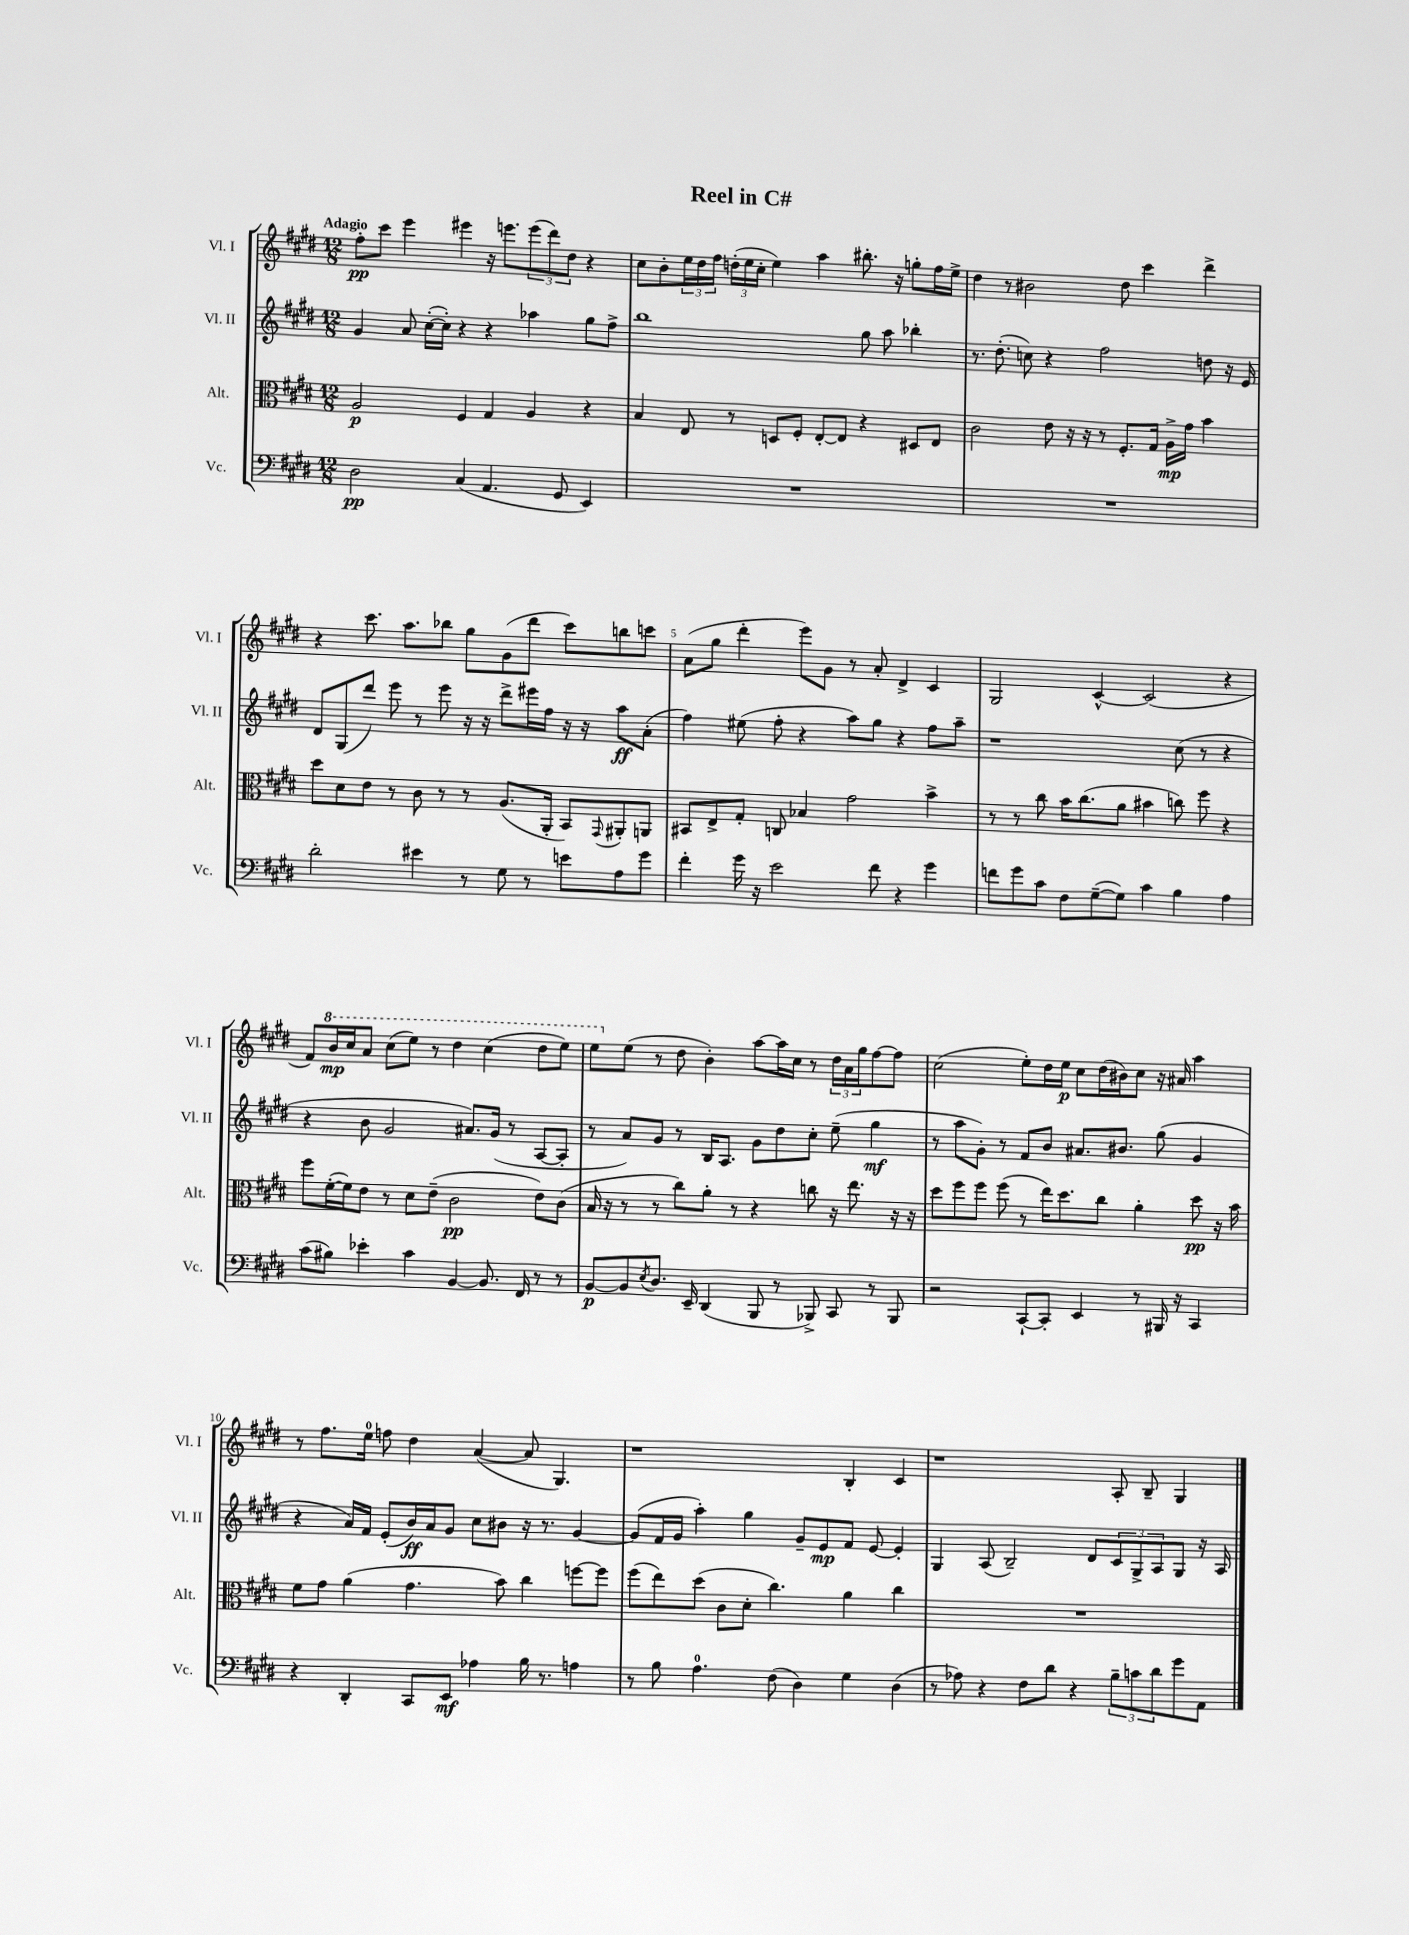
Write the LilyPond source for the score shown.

\header { title = "Reel in C#" }
<<
\new StaffGroup <<
\new Staff = "s0" \with { instrumentName = "Vl. I" shortInstrumentName = "Vl. I" } {
    \clef treble \key e \major \numericTimeSignature \time 12/8 \tempo "Adagio"
    fis''8-.\pp cis'''8 e'''4 eis'''4 r16 e'''8. \tuplet 3/2 { e'''8( dis'''8) dis''8 } r4 |
    cis''8 b'8-. \tuplet 3/2 { e''16 dis''16 fis''16 } \tuplet 3/2 { d''16-.( e''16 cis''16-. } e''4) a''4 bis''8.-. r16 g''8-. fis''16 e''16-> |
    dis''4 r8 bis'2 dis''8 cis'''4 dis'''4-> |
    r4 cis'''8. a''8. bes''8 gis''8 gis'8( dis'''8 cis'''8) b''8 c'''8 |
    a'8( gis''8 dis'''4-. e'''8) gis'8 r8 a'8-. dis'4-> cis'4 |
    gis2 cis'4~-^ cis'2( r4 |
    fis'8) \ottava #1 b''16\mp cis'''16 a''8 cis'''8( e'''8) r8 dis'''4 cis'''4( dis'''8 e'''8) |
    e'''8 \ottava #0 e''8( r8 dis''8 b'4-.) a''8~ a''16 cis''16 r8 \tuplet 3/2 { dis''16 a'16 gis''16 } fis''8~ fis''8 |
    cis''2( e''8-.) dis''16 e''16\p cis''8 dis''16( bis'16) cis''8 r16 ais'16 a''4 |
    r8 fis''8. e''16-0 f''8 dis''4 a'4~( a'8 gis4.) |
    r1 b4-. cis'4 |
    r1 a8-. b8-- gis4 \bar "|." |
}
\new Staff = "s1" \with { instrumentName = "Vl. II" shortInstrumentName = "Vl. II" } {
    \clef treble \key e \major \numericTimeSignature \time 12/8
    gis'4 a'8 cis''16~-.( cis''16-.) r4 r4 aes''4 gis''8 fis''8-> |
    b''1 gis''8 a''8 bes''4-. |
    r8. dis''8.-.( c''8) r4 fis''2 d''8 r16 e'16 |
    dis'8 gis8( dis'''8) e'''8 r8 e'''8 r16 r16 dis'''8-> eis'''16 fis''16 r16 r16 a''8\ff a'8-.( |
    fis''4) eis''8( fis''8-. r4 a''8) gis''8 r4 fis''8 a''8-- |
    r1 cis''8( r8 r4 |
    r4 b'8 gis'2 ais'8.) gis'16( r8 a8~ a8-. |
    r8 a'8) gis'8 r8 b16 a8. gis'8 dis''8 cis''8-. e''8--( gis''4\mf |
    r8 a''8 gis'8-.) r8 fis'8 b'8 ais'8. bis'8. gis''8( gis'4 |
    r4 a'16) fis'16 e'8-.( b'16\ff) a'16 gis'8 cis''8 bis'8 r16 r8. gis'4~ |
    gis'8( fis'16 gis'16 a''4-.) gis''4 gis'8-- e'8\mp fis'8 e'8~ e'4-. |
    gis4 a8( b2--) dis'8 \tuplet 3/2 { cis'8 gis8-> a8 } gis8 r16 a16 \bar "|." |
}
\new Staff = "s2" \with { instrumentName = "Alt." shortInstrumentName = "Alt." } {
    \clef alto \key e \major \numericTimeSignature \time 12/8
    a2\p fis4 gis4 a4 r4 |
    b4 e8 r8 d8 fis8-. e8~-. e8 r4 dis8 e8 |
    cis'2 e'8 r16 r16 r8 fis8.-. gis16 a16->\mp gis'16 b'4 |
    dis''8 dis'8 e'8 r8 cis'8 r8 r8 a8.( a,16-. b,8) \appoggiatura { gis,8 } ais,8-. a,8 |
    bis,8 e8-> gis8-. c8 bes4 gis'2 b'4-> |
    r8 r8 cis''8 b'16 cis''8.( a'8 bis'4 c''8) fis''8 r4 |
    fis''8 fis'16~-.( fis'16) e'8 r8 dis'8 e'8--( cis'2\pp e'8) cis'8( |
    b16 r16 r8 r8 cis''8) a'8-. r8 r4 c''8 r16 e''8. r16 r16 |
    dis''8 fis''8 fis''8 fis''8( r8 e''16) dis''8. cis''8 a'4-. dis''8\pp r16 b'16 |
    fis'8 gis'8 a'4( gis'4. b'8) cis''4 f''8~ f''8 |
    fis''8( e''8) dis''8( cis'8 dis'8-. cis''4.) a'4 cis''4 |
    R1. \bar "|." |
}
\new Staff = "s3" \with { instrumentName = "Vc." shortInstrumentName = "Vc." } {
    \clef bass \key e \major \numericTimeSignature \time 12/8
    dis2\pp cis4( a,4. gis,8 e,4) |
    R1. |
    R1. |
    dis'2-. eis'4 r8 gis8 r8 e'8 a8 gis'8 |
    fis'4-. gis'16 r16 e'2 fis'8 r4 gis'4 |
    f'8 gis'8 cis'8 fis8 gis8~--( gis8) cis'4 b4 a4 |
    cis'8( bis8) ees'4-. cis'4 b,4~ b,8. fis,16 r8 r8 |
    b,8~\p b,8 \acciaccatura { e8 } dis8. e,16-- dis,4( b,,8 r8 bes,,8->) cis,8 r8 bes,,8 |
    r2 cis,8~-! cis,8-. e,4 r8 bis,,16 r16 cis,4 |
    r4 dis,4-. cis,8 e,8\mf aes4 b16 r8. a4 |
    r8 b8 a4.-0 fis8( dis4) gis4 dis4( |
    r8 aes8) r4 fis8 dis'8 r4 \tuplet 3/2 { b8-- c'8 dis'8 } gis'8 a,8 \bar "|." |
}
>>
>>
\layout { \context { \Score \override BarNumber.break-visibility = ##(#f #t #t) barNumberVisibility = #(every-nth-bar-number-visible 5) } }
